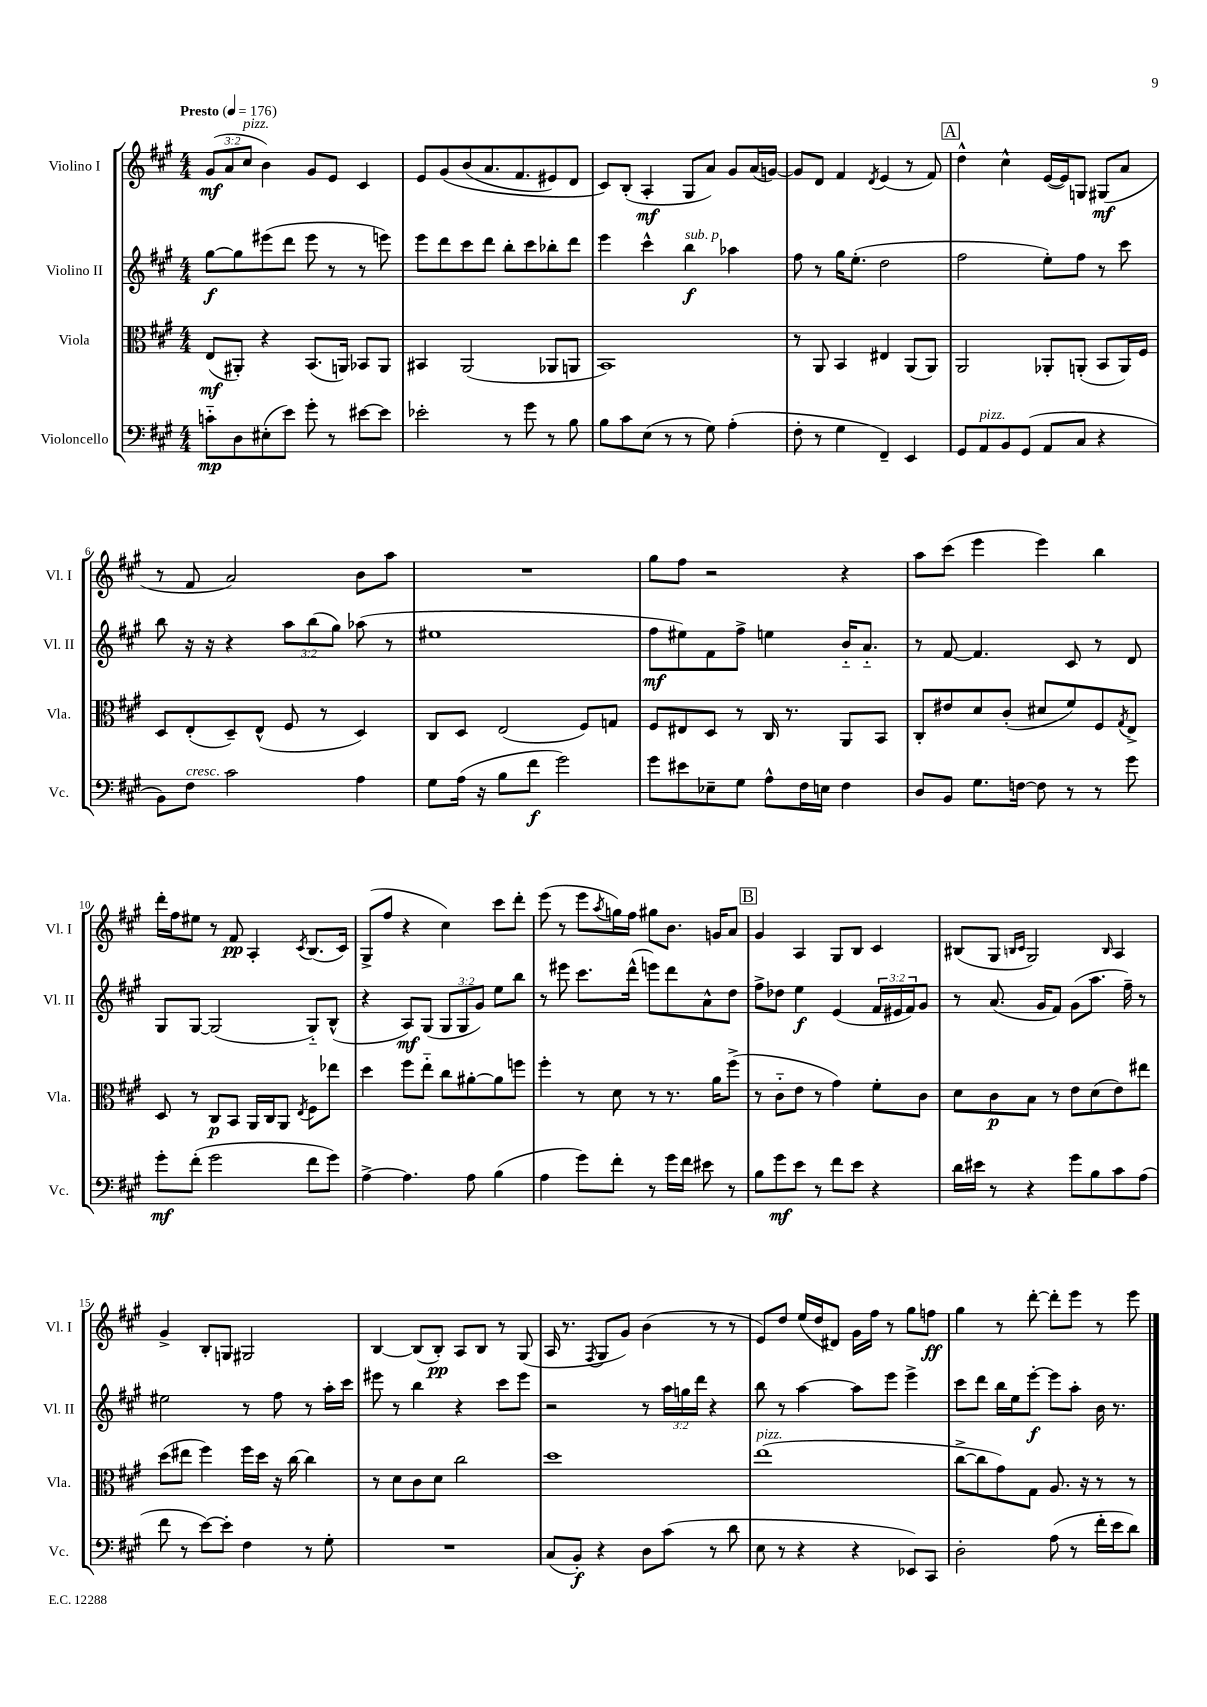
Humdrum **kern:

**kern	**kern	**kern	**kern
*staff4	*staff3	*staff2	*staff1
*clefF4	*clefC3	*clefG2	*clefG2
*k[f#c#g#]	*k[f#c#g#]	*k[f#c#g#]	*k[f#c#g#]
*M4/4	*M4/4	*M4/4	*M4/4
*MM176	*MM176	*MM176	*MM176
8c'~	(8E	[8gg#	(12g#
.	.	.	12a
8D	8AA#')	8gg#]	.
.	.	.	12cc#
(8E#'	4r	(8eee#	4b)
8e)	.	8ddd	.
8g#'	(8.BB	8eee#	8g#
8r	.	8r	8e
.	16AA)	.	.
[8e#	8BB-	8r	4c#
8e#]	8AA	8eee)	.
=	=	=	=
2e-'	4BB#	8eee	8e
.	.	8ddd	&(8g#
.	(2AA	8ccc#	(8b
.	.	8ddd	8.a
8r	.	8bb'	.
.	.	.	8.f#
8g#	.	8ccc#	.
8r	8AA-	8bb-'	8e#)
8B	8AA	8ddd	8d
=	=	=	=
8B	1BB)	4eee	8c#&)
8c#	.	.	(8B'
(8E	.	4ccc#^^	4A'
8r	.	.	.
8r	.	4bb	8G#
8G#)	.	.	8a)
(4A'	.	4aa-	8g#
.	.	.	(16a
.	.	.	[16g)
=	=	=	=
8F#'	8r	8ff#	8g]
8r	8AA	8r	8d
4G#	4BB	16gg#	4f#
.	.	(8.ee'	.
.	.	.	8qd
4FF#~)	4E#	2dd	(4e
4EE	(8AA	.	8r
.	8AA)	.	8f#)
=	=	=	=
8GG#	2AA	2ff#	4dd^^
8AA	.	.	.
8BB	.	.	4cc#^^
(8GG#	.	.	.
8AA	8AA-'	8ee')	([16e
.	.	.	16e])
8C#	(8AA'	8ff#	8G
4r	8BB	8r	(8G#
.	16AA)	8ccc#	8a
.	16F#	.	.
=	=	=	=
8BB)	8D	8bb	8r
8F#	(8E'	16r	8f#
.	.	16r	.
2c#	8D~)	4r	2a)
.	(8E^^	.	.
.	8F#	12aa	.
.	.	(12bb	.
.	8r	.	.
.	.	12gg#)	.
4A	4D)	(8aa-	8b
.	.	8r	8aa
=	=	=	=
8G#	8C#	1ee#	1r
(16A	8D	.	.
16r	.	.	.
8B	(2E	.	.
8f#	.	.	.
2g#)	.	.	.
.	8F#)	.	.
.	8G	.	.
=	=	=	=
8g#	8F#	8ff#	8gg#
8e#	8E#	8ee#)	8ff#
8E-~	8D	8f#	2r
8G#	8r	8ff#^	.
8A^^	16C#	4ee	.
.	8.r	.	.
16F#	.	.	.
16E	.	.	.
4F#	8AA	16b'~	4r
.	.	8.a'~	.
.	8BB	.	.
=	=	=	=
8D	8C#'	8r	8aa
8BB	8e#	[8f#	(8ccc#
8.G#	8d	4.f#]	4eee
.	(8c#'	.	.
[16F	.	.	.
8F]	8d#	.	4eee)
8r	8f#)	8c#	.
8r	8F#	8r	4bb
.	8qG#	.	.
8g#	8E^	8d	.
=	=	=	=
8g#'	8D	8G#	16ddd'
.	.	.	16ff#
(8f#'	8r	[8G#	8ee#
2g#	8C#	(2G#]	8r
.	8BB	.	8f#
.	16AA	.	4A'
.	16C#	.	.
.	8AA	.	.
.	8qE	.	8qc#
8f#	8F#	8G#'~)	(8.B
8g#)	8ee-	(8B^^	.
.	.	.	16c#)
=	=	=	=
[4A^	4dd	4r	(8G#^
.	.	.	8ff#
4.A]	8ff#	8A)	4r
.	8ee'~	(8G#	.
.	8cc#	12G#	4cc#)
.	.	12G#	.
8A	[8a#'	.	.
.	.	12g#)	.
(4B	8a#]	8ee	8ccc#
.	8ff	8bb	8ddd'
=	=	=	=
4A	4ff#'	8r	(8eee
.	.	8eee#	8r
8g#)	8r	8.ccc#	8eee
.	.	.	8qaa
8f#'	8d	.	16gg)
.	.	(16ddd^^	16ff#
8r	8r	8eee)	8gg#
16g#	8.r	8ddd	8.b
16f#	.	.	.
8e#	.	8a^^	.
.	16a	.	16g
8r	(8ff#^	8dd	8a
=	=	=	=
8B	8r	8ff#^	4g#
8g#	8c#'~	8dd-	.
8e	8e	4ee	4A
8r	8r	.	.
8f#	4g#)	(4e	8G#
8e	.	.	8B
4r	8f#'	24f#	4c#
.	.	24e#	.
.	.	24f#)	.
.	8c#	8g#	.
=	=	=	=
16d	8d	8r	(8B#
16e#	.	.	.
8r	8c#	(8.a	8G#
.	.	.	16qqB
.	.	.	16qqc#
4r	8B	.	2G#)
.	.	16g#	.
.	8r	8f#)	.
8g#	8e	(8g#	.
8B	(8d	8.aa	.
.	.	.	16qqB
8c#	8e)	.	4A
.	.	16ff#~)	.
(8A	8ee#	8r	.
=	=	=	=
8f#	(8dd	2ee#	4g#^
8r	8ee#	.	.
[8e)	4ff#)	.	8B'
8e']	.	.	8G
4F#	16ff#	8r	2G#
.	16dd	.	.
.	16r	8ff#	.
.	[16cc#	.	.
8r	4cc#]	8r	.
8G#'	.	16aa'	.
.	.	16ccc#	.
=	=	=	=
1r	8r	8eee#	[4B
.	8d	8r	.
.	8c#	4bb	(8B]
.	8d	.	8B')
.	2cc#	4r	8A
.	.	.	8B
.	.	8ccc#	8r
.	.	8eee#	(8G#
=	=	=	=
(8C#	1dd	2r	16A
.	.	.	8.r
8BB')	.	.	.
.	.	.	8qF#
4r	.	.	8G#
.	.	.	8g#)
8D	.	8r	(4b
(8c#	.	24aa	.
.	.	24gg	.
.	.	24ddd	.
8r	.	4r	8r
8d	.	.	8r
=	=	=	=
8E	(1ee	8bb	8e)
8r	.	8r	8dd
4r	.	[4aa	(16ee
.	.	.	16dd
.	.	.	8d#)
4r	.	8aa]	16g#
.	.	.	16ff#
.	.	8eee	8r
8EE-)	.	4eee^	8gg#
8CC#	.	.	8ff
=	=	=	=
2D'	[8cc#^	8ccc#	4gg#
.	8cc#]	8ddd	.
.	8g#)	16bb	8r
.	.	16ee	.
.	8G#	[8eee'	[8ddd'
(8A	8.A	8eee]	8ddd']
8r	.	8aa'	8eee
.	16r	.	.
16f#'	8r	16b	8r
16e	.	8.r	.
8d)	8r	.	8eee
==	==	==	==
*-	*-	*-	*-
